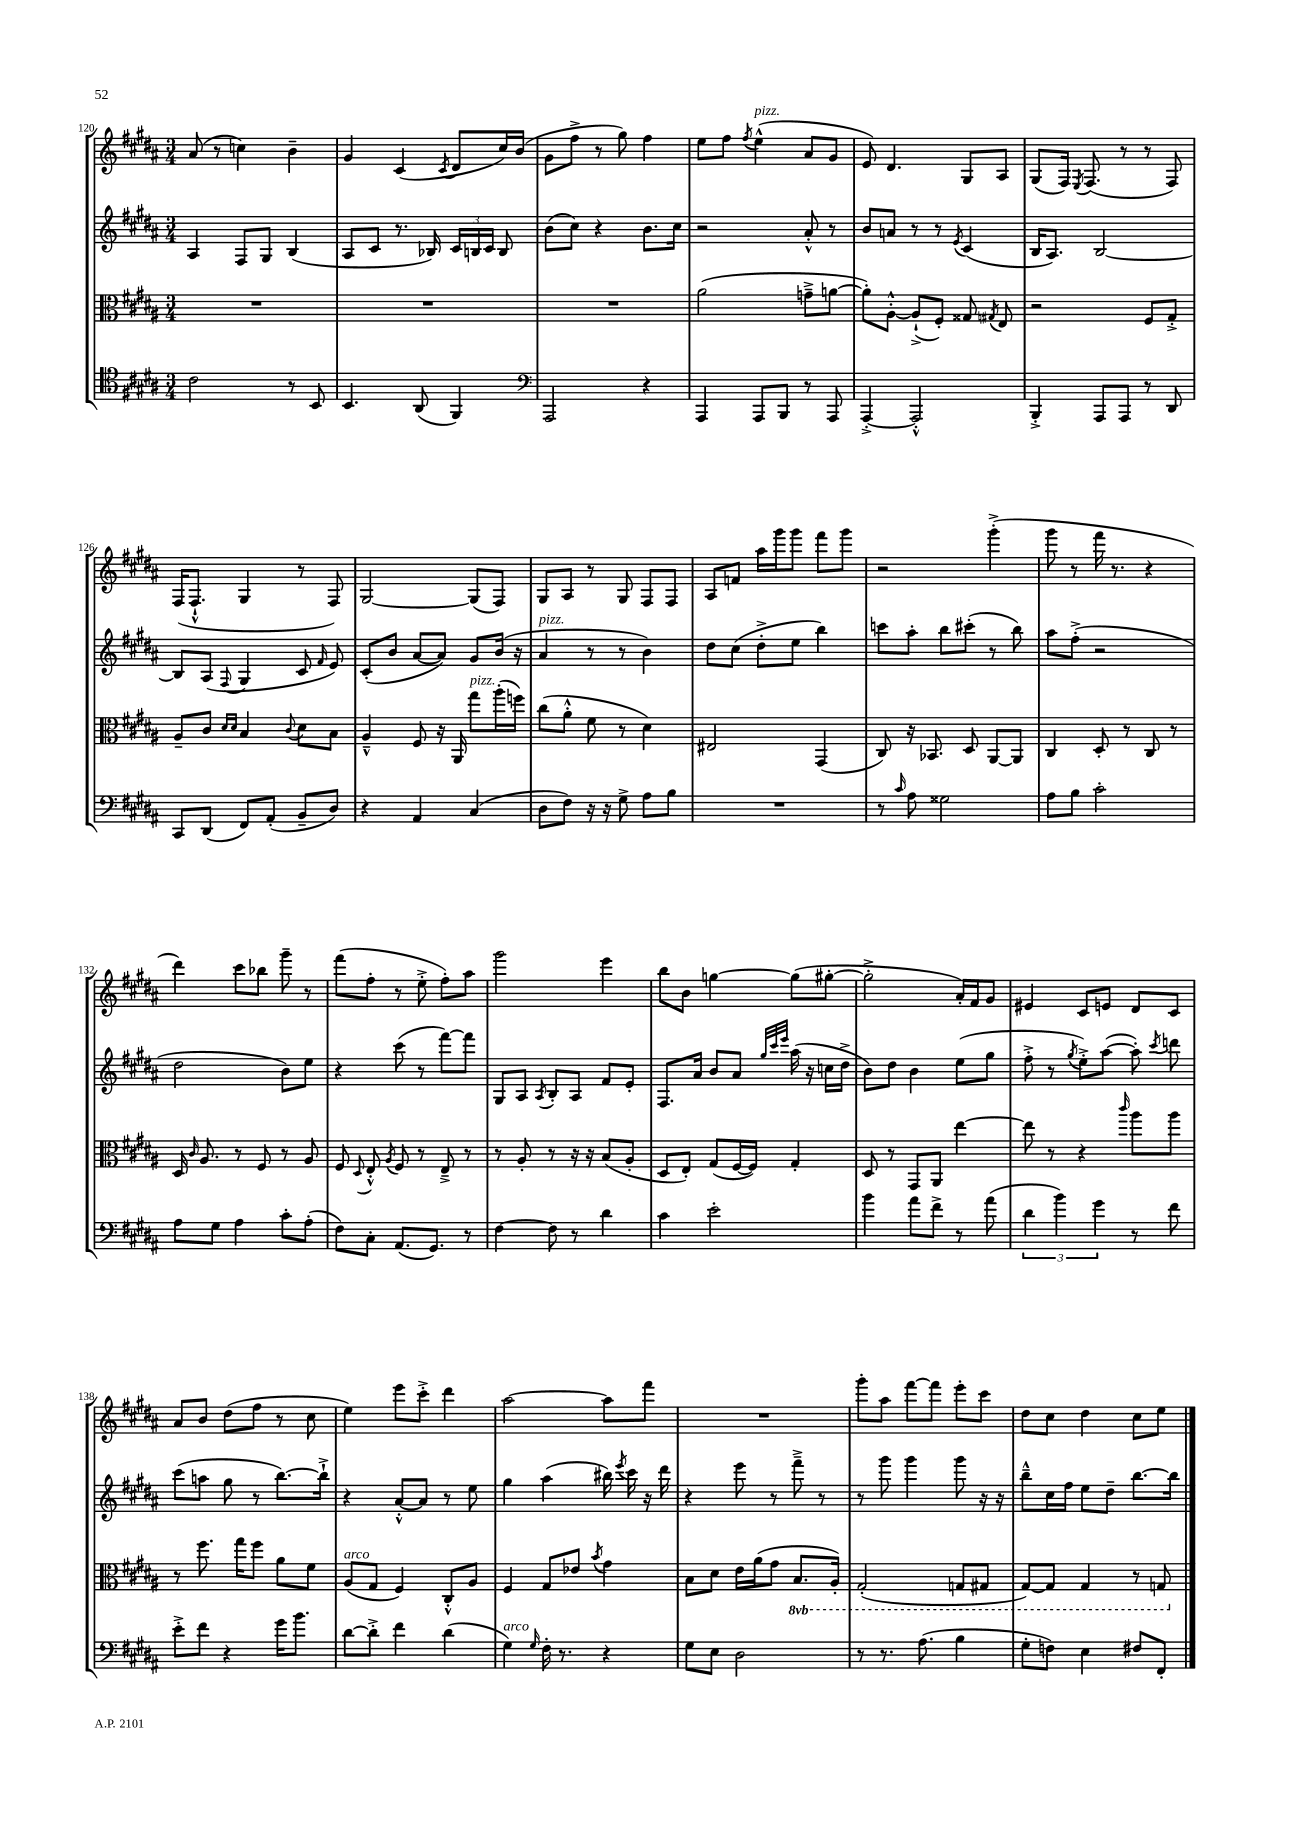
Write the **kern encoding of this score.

**kern	**kern	**kern	**kern
*staff4	*staff3	*staff2	*staff1
*clefC4	*clefC3	*clefG2	*clefG2
*k[f#c#g#d#a#]	*k[f#c#g#d#a#]	*k[f#c#g#d#a#]	*k[f#c#g#d#a#]
*M3/4	*M3/4	*M3/4	*M3/4
2c#\	2.r	4A#/	(8a#/
.	.	.	8r
.	.	8F#/L	4cc\)
.	.	8G#/J	.
8r	.	(4B/	4b~\
8BB/	.	.	.
=	=	=	=
4.BB/	2.r	8A#/L	4g#/
.	.	8c#/J	.
.	.	8.r	(4c#/
(8AA#/	.	.	.
.	.	16B-/)	.
.	.	.	8qc#/
4FF#/)	.	24c#/LL	8d#/L
.	.	24B/	.
.	.	24c#/JJ	.
.	.	8B/	16cc#/L)
.	.	.	(16b/JJ
=	=	=	=
*clefF4	*	*	*
2AAA#/	2.r	(8b\L	8g#\L
.	.	8cc#\J)	8ff#^\J
.	.	4r	8r
.	.	.	8gg#\)
4r	.	8.b\L	4ff#\
.	.	16cc#\Jk	.
=	=	=	=
4AAA#/	(2a#\	2r	8ee\L
.	.	.	8ff#\J
.	.	.	8qff#/
8AAA#/L	.	.	(4ee^^\
8BBB/J	.	.	.
8r	8g~^\L	8a#'^^/	8a#/L
8AAA#/	[8a\J	8r	8g#/J
=	=	=	=
[4AAA#'^/	8a'\]L)	8b/L	8e/)
.	[8A#'^^\J	8a/J	4.d#/
2AAA#'^^/]	(8A#`^/]L	8r	.
.	8F#'/J)	8r	.
.	.	8qe/	.
.	8G##/	(4c#/	8G#/L
.	8qG#/	.	.
.	8E/	.	8A#/J
=	=	=	=
4BBB'^/	2r	16B/LK	(8G#/L
.	.	8.A#/J)	.
.	.	.	16F#/Jk)
.	.	.	8qE/
.	.	.	(8.F#/
8AAA#/L	.	[2B/	.
8AAA#/J	.	.	8r
8r	8F#/L	.	8r
8DD#/	8G#'^/J	.	8F#/)
=	=	=	=
8CC#/L	8A#~/L	8B/]L	(16F#/LK
.	.	.	8.F#`^^/J
(8DD#/J	8c#/J	(8A#/J	.
.	16qqd#/LL	.	.
.	16qqd#/JJ	8qqF#/	.
8FF#/L)	4B/	4G#/	4G#/
(8AA#'/J	.	.	.
.	8qqc#/	.	.
8BB~/L	8d#\L	8c#/	8r
.	.	16qqf#/	.
8D#/J)	8B\J	8e/)	8F#/)
=	=	=	=
4r	4A#~^^/	(8c#'/L	[2G#/
.	.	8b/J	.
4AA#/	8F#/	[8a#/L	.
.	16r	8a#/]J)	.
.	16AA#/	.	.
(4C#/	8gg#\L	8g#/L	(8G#/]L
.	(16aa#'\L	(16b/Jk	8F#/J)
.	16ff\JJ)	16r	.
=	=	=	=
8D#\L	(8cc#\L	4a#/	8G#/L
8F#\J)	8a#'^^\J	.	8A#/J
16r	8f#\	8r	8r
16r	.	.	.
8G#^\	8r	8r	8G#/
8A#\L	4d#\)	4b\)	8F#/L
8B\J	.	.	8F#/J
=	=	=	=
2.r	2E#/	8dd#\L	8A#/L
.	.	(8cc#\J	8f/J
.	.	8dd#'^\L	16aa#\LL
.	.	.	16ggg#\J
.	.	8ee\J	8ggg#\J
.	(4GG#/	4bb\)	8fff#\L
.	.	.	8ggg#\J
=	=	=	=
8r	8C#/)	8ccc\L	2r
16qqc#/	.	.	.
8A#\	16r	8aa#'\J	.
.	8.BB-/	.	.
2G##\	.	8bb\L	.
.	8D#/	(8ccc#'\J	.
.	[8AA#/L	8r	(4ggg#'^\
.	8AA#/]J	8bb\)	.
=	=	=	=
8A#\L	4C#/	8aa#\L	8ggg#\
8B\J	.	(8ff#'^\J	8r
2c#'\	8D#'/	2r	16fff#\
.	.	.	8.r
.	8r	.	.
.	8C#/	.	4r
.	8r	.	.
=	=	=	=
8A#\L	16D#/	2dd#\	4ddd#\)
.	16qqc#/	.	.
.	8.A#/	.	.
8G#\J	.	.	.
4A#\	8r	.	8ccc#\L
.	8F#/	.	8bb-\J
8c#'\L	8r	8b\L)	8ggg#~\
(8A#'\J	8A#/	8ee\J	8r
=	=	=	=
8F#\L)	8F#/	4r	(8fff#\L
.	8qqD#/	.	.
8C#'\J	8E'^^/	.	8ff#'\J
.	8qA#/	.	.
(8.AA#/L	8F#/	(8ccc#\	8r
.	8r	8r	8ee'^\
8.GG#/J)	.	.	.
.	8E~^/	[8fff#\L)	8ff#'\L)
8r	8r	8fff#\]J	8aa#\J
=	=	=	=
[4F#\	8r	8G#/L	2ggg#\
.	8A#'/	8A#/J	.
.	.	8qA#/	.
8F#\]	8r	8B'/L	.
8r	16r	8A#/J	.
.	16r	.	.
4d#\	(8B/L	8f#/L	4eee\
.	8A#'/J	8e'/J	.
=	=	=	=
4c#\	8D#/L	8.F#/L	8bb\L
.	8E'/J)	.	8b\J
.	.	16a#/Jk	.
2e'\	(8G#/L	8b/L	[4gg\
.	[16F#/L	8a#/J	.
.	16F#/]JJ)	.	.
.	.	32qqgg#/LLL	.
.	.	32qqccc#/	.
.	.	32qqeee/JJJ	.
.	4G#'/	(16aa#\	(8gg\]L
.	.	16r	.
.	.	16cc\LL	[8gg#'\J
.	.	16dd#^\JJ	.
=	=	=	=
4b\	8D#/	8b\L)	2gg#'^\]
.	8r	8dd#\J	.
8a#\L	8GG#/L	4b\	.
8f#^\J	8AA#/J	.	.
8r	[4ee\	(8ee\L	16a#'/LL)
.	.	.	16f#/J
(8a#\	.	8gg#\J	8g#/J
=	=	=	=
6d#\	8ee\]	8ff#'^\	4e#/
.	8r	8r	.
6b\)	.	.	.
.	.	8qgg#/	.
.	4r	8ee'^\L)	8c#/L
6g#\	.	.	.
.	.	([8aa#\J	8e/J
.	16qqccc#/	.	.
8r	8aa#\L	8aa#'\])	8d#/L
.	.	8qccc#/	.
8f#\	8aa#\J	8ddd\	8c#/J
=	=	=	=
8e'^\L	8r	(8ccc#\L	8a#/L
8f#\J	8.ff#\	8aa\J	8b/J
4r	.	8gg#\	(8dd#\L
.	16gg#\LK	.	.
.	8ff#\J	8r	8ff#\J
16g#\LK	8a#\L	[8.bb\L)	8r
8.b\J	.	.	.
.	8f#\J	.	8cc#\
.	.	16bb`^\]Jk	.
=	=	=	=
[8d#\L	(8A#/L	4r	4ee\)
8d#'^\]J	8G#/J	.	.
4f#\	4F#/)	[8a#'^^/L	8eee\L
.	.	8a#/]J	8ccc#'^\J
(4d#\	8C#'^^/L	8r	4ddd#\
.	8A#/J	8ee\	.
=	=	=	=
4G#\)	4F#/	4gg#\	[2aa#\
16qqG#/	.	.	.
16F#'\	8G#/L	(4aa#\	.
8.r	.	.	.
.	8e-/J	.	.
.	8qb/	.	.
4r	4g#\	16bb#\)	8aa#\]L
.	.	8qeee/	.
.	.	16ccc#\	.
.	.	16r	8fff#\J
.	.	16ddd#\	.
=	=	=	=
8G#\L	8B\L	4r	2.r
8E\J	8d#\J	.	.
2D#\	16e\LL	8eee\	.
.	(16a#\J	.	.
.	8g#\J	8r	.
.	8.BB/L	8fff#~^\	.
.	.	8r	.
.	16AA#'/Jk)	.	.
=	=	=	=
8r	(2GG#'/	8r	8ggg#'\L
8.r	.	8ggg#\	8aa#\J
.	.	4ggg#\	[8fff#\L
(8.A#\	.	.	.
.	.	.	8fff#\]J
4B\	8GG/L	8ggg#\	8eee'\L
.	8GG#/J	16r	8ccc#\J
.	.	16r	.
=	=	=	=
8G#'\L	[8GG#/L)	8bb~^^\L	8dd#\L
8F\J)	8GG#/]J	16cc#\L	8cc#\J
.	.	16ff#\JJ	.
4E\	4GG#/	8ee\L	4dd#\
.	.	8dd#~\J	.
8F#/L	8r	[8.bb\L	8cc#\L
8FF#'/J	8GG/	.	8ee\J
.	.	16bb\]Jk	.
==	==	==	==
*-	*-	*-	*-
